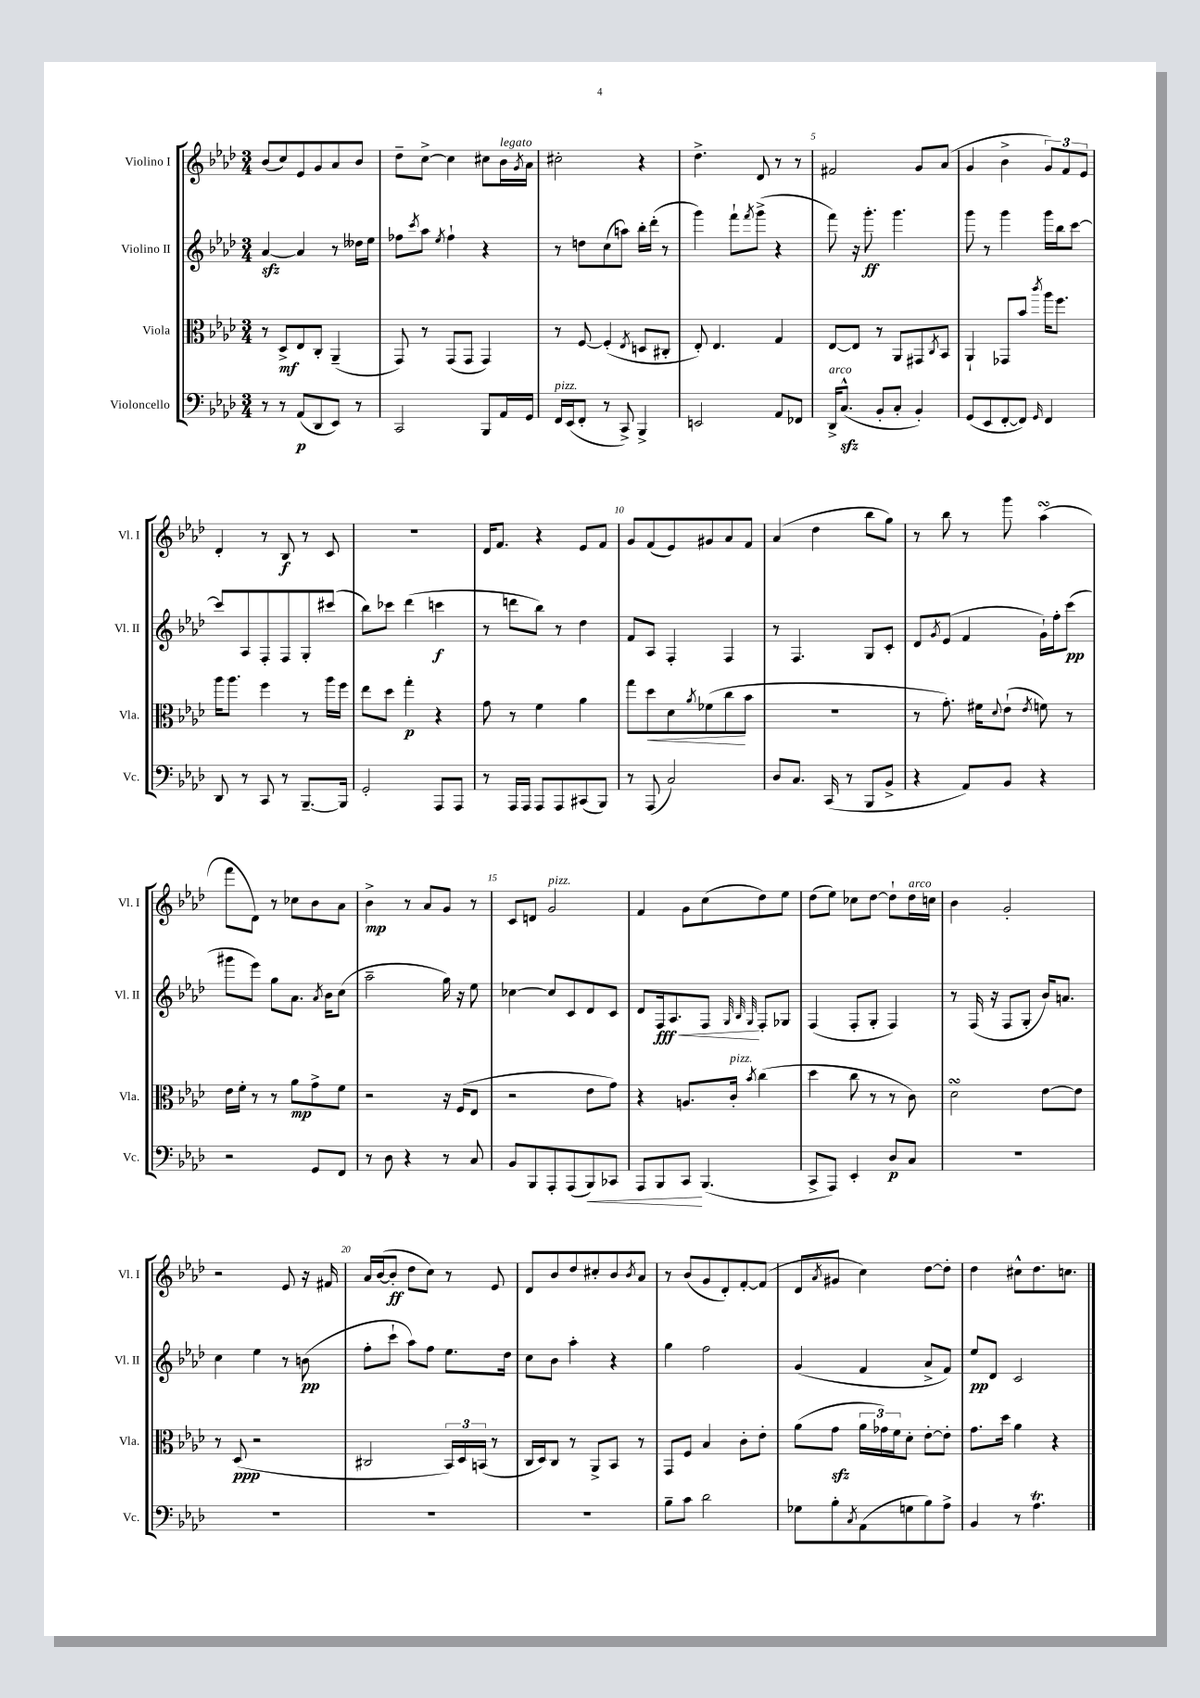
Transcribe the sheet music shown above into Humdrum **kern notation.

**kern	**dynam	**kern	**dynam	**kern	**dynam	**kern	**dynam
*part4	*part4	*part3	*part3	*part2	*part2	*part1	*part1
*staff4	*staff4	*staff3	*staff3	*staff2	*staff2	*staff1	*staff1
*I"Violoncello	*	*I"Viola	*	*I"Violino II	*	*I"Violino I	*
*I'Vc.	*	*I'Vla.	*	*I'Vl. II	*	*I'Vl. I	*
*clefF4	*	*clefC3	*	*clefG2	*	*clefG2	*
*k[b-e-a-d-]	*	*k[b-e-a-d-]	*	*k[b-e-a-d-]	*	*k[b-e-a-d-]	*
*M3/4	*	*M3/4	*	*M3/4	*	*M3/4	*
=1	=1	=1	=1	=1	=1	=1	=1
8r	.	8r	.	[4a-zz/	.	(8b-/L	.
8r	.	8D-^/L	mf	.	.	8cc/)	.
(8AA-/L	p	8E-/	.	4a-/]	.	8e-/	.
8DD-/	.	8C'/J	.	.	.	8g/	.
8EE-/J)	.	(4AA-~/	.	8r	.	8a-/	.
8r	.	.	.	16dd--X\LL	.	8b-/J	.
.	.	.	.	16ee-\JJ	.	.	.
=2	=2	=2	=2	=2	=2	=2	=2
2CC/	.	8GG/)	.	8ff-X\L	.	8dd-~\L	.
.	.	.	.	8qccc/	.	.	.
.	.	8r	.	8aa-\J	.	[8cc^\J	.
.	.	.	.	8qee-/	.	.	.
.	.	(8GG/L	.	4ff-`\	.	4cc\]	.
.	.	8GG/J	.	.	.	.	.
8BBB-/L	.	4GG/)	.	4r	.	8cc#X\L	.
!	!	!	!	!	!	!LO:TX:a:i:t=legato	!
16AA-/L	.	.	.	.	.	16b-\L	.
.	.	.	.	.	.	8qg/	.
16GG/JJ	.	.	.	.	.	16a-\JJ	.
=3	=3	=3	=3	=3	=3	=3	=3
!LO:TX:a:i:t=pizz.	!	!	!	!	!	!	!
16FF/LL	.	8r	.	8r	.	2cc#X'\	.
(16EE-/J	.	.	.	.	.	.	.
8FF'/J	.	[8F/	.	8ddn\L	.	.	.
8r	.	(4F'/]	.	(8cc\	.	.	.
8CC^/)	.	.	.	8aan\J)	.	.	.
.	.	8qE-/	.	.	.	.	.
4BBB-^/	.	8Dn/L	.	16bb-'\LL	.	4r	.
.	.	.	.	(16ddd-'\JJ	.	.	.
.	.	8C#X'/J	.	8r	.	.	.
=4	=4	=4	=4	=4	=4	=4	=4
2EEn/	.	8E-'/)	.	4ggg\)	.	4.dd-^\	.
.	.	4.E-/	.	.	.	.	.
.	.	.	.	8fff`\L	.	.	.
.	.	.	.	8qfff/	.	.	.
.	.	.	.	(8ggg^\J	.	8d-/	.
8AA-/L	.	4G/	.	4r	.	8r	.
8FF-X/J	.	.	.	.	.	8r	.
=5	=5	=5	=5	=5	=5	=5	=5
!LO:TX:a:i:t=arco	!	!	!	!	!	!	!
16DD-^/KL	.	[8E-/L	.	8fff\)	.	2f#X/	.
(8.Czz^^/J	.	.	.	.	.	.	.
.	.	8E-/J]	.	16r	.	.	.
.	.	.	.	8.ggg'\	ff	.	.
8BB-'/L	.	8r	.	.	.	.	.
8C'/J	.	8AA-/L	.	4.ggg\	.	.	.
4BB-'/)	.	8GG#X/	.	.	.	8g/L	.
.	.	8qC/	.	.	.	.	.
.	.	8BB-/J	.	.	.	(8a-/J	.
=6	=6	=6	=6	=6	=6	=6	=6
(8GG/L	.	4AA-`/	.	8ggg\	.	4g/	.
8EE-/	.	.	.	8r	.	.	.
[8FF'/	.	8GG-X/L	.	4ggg\	.	4b-^\	.
8FF/J])	.	8b-/J	.	.	.	.	.
16qqGG/	.	8qccc/	.	.	.	.	.
4FF/	.	16aa-\KL	.	16ggg\LL	.	12g/L)	.
.	.	8.ff\J	.	16bb-\J	.	.	.
.	.	.	.	.	.	12f/	.
.	.	.	.	[8ccc\J	.	.	.
.	.	.	.	.	.	12e-/J	.
!!LO:LB:g=z
=7	=7	=7	=7	=7	=7	=7	=7
8DD-/	.	16aa-\KL	.	8ccc/L]	.	4d-'/	.
.	.	8.aa-\J	.	.	.	.	.
8r	.	.	.	8A-/	.	.	.
8CC/	.	4ff\	.	8F'/	.	8r	.
8r	.	.	.	8F/	.	8B-/	f
[8.BBB-~/L	.	8r	.	8G'/	.	8r	.
.	.	16aa-\LL	.	(8ccc#X/J	.	8c/	.
16BBB-/Jk]	.	16ff\JJ	.	.	.	.	.
=8	=8	=8	=8	=8	=8	=8	=8
2GG'/	.	8ee-\L	.	8bb-\L)	.	2.r	.
.	.	8dd-\J	.	8ccc-X\J	.	.	.
.	.	4gg'\	p	(4ddd-\	.	.	.
8AAA-/L	.	4r	.	4cccn\	f	.	.
8AAA-/J	.	.	.	.	.	.	.
=9	=9	=9	=9	=9	=9	=9	=9
8r	.	8g\	.	8r	.	16d-/KL	.
.	.	.	.	.	.	8.f/J	.
16AAA-/LL	.	8r	.	8dddn\L	.	.	.
16AAA-/JJ	.	.	.	.	.	.	.
8AAA-/L	.	4f\	.	8bb-\J)	.	4r	.
8AAA-/	.	.	.	8r	.	.	.
(8CC#X/	.	4a-\	.	4dd-\	.	8e-/L	.
8BBB-/J)	.	.	.	.	.	8f/J	.
=10	=10	=10	=10	=10	=10	=10	=10
8r	.	8gg\L	.	8f/L	.	8g/L	.
!	!	!	!LO:HP:b	!	!	!	!
(8AAA-/	.	8dd-\	<	8A-/J	.	(8f/	.
2C/)	.	8d-\	.	4F'/	.	8e-/)	.
.	.	8qa-/	.	.	.	.	.
.	.	(8f-X\	.	.	.	8g#X/	.
.	.	8cc\	.	4F/	.	8a-/	.
.	.	8b-\J	[	.	.	8f/J	.
=11	=11	=11	=11	=11	=11	=11	=11
8D-/L	.	2.r	.	8r	.	(4a-/	.
8.C/J	.	.	.	4.F/	.	.	.
.	.	.	.	.	.	4dd-\	.
(16CC/	.	.	.	.	.	.	.
8r	.	.	.	.	.	.	.
8BBB-/L	.	.	.	8G/L	.	8bb-\L	.
8BB-^/J	.	.	.	8c'/J	.	8gg\J)	.
=12	=12	=12	=12	=12	=12	=12	=12
4r	.	8r	.	8d-/L	.	8r	.
.	.	.	.	8qg/	.	.	.
.	.	8.g'\)	.	(8e-/J	.	8bb-\	.
8AA-/L)	.	.	.	4f/	.	8r	.
.	.	16f#X\KL	.	.	.	.	.
.	.	8qqd-/	.	.	.	.	.
8BB-/J	.	(8e-`\J	.	.	.	8ggg\	.
.	.	8qe-/	.	.	.	.	.
4r	.	8fn\)	.	16g`\LL)	.	(4aa-sSSs\	.
.	.	.	.	16ff'\J	.	.	.
.	.	8r	.	(8ccc\J	pp	.	.
!!LO:LB:g=z
=13	=13	=13	=13	=13	=13	=13	=13
2r	.	16e-\LL	.	8ggg#X\L	.	8fff\L	.
.	.	16f'\JJ	.	.	.	.	.
.	.	8r	.	8eee-\J)	.	8d-\J)	.
.	.	8r	.	8gg\L	.	8r	.
.	.	8a-\L	mp	8.a-\J	.	8cc-X\L	.
8GG/L	.	8g^\	.	.	.	8b-\	.
.	.	.	.	8qa-/	.	.	.
.	.	.	.	16b-\KL	.	.	.
8FF/J	.	8f\J	.	(8cc\J	.	8a-\J	.
=14	=14	=14	=14	=14	=14	=14	=14
8r	.	2r	.	2aa-~\	.	4b-^\	mp
8D-\	.	.	.	.	.	.	.
4r	.	.	.	.	.	8r	.
.	.	.	.	.	.	8a-/L	.
8r	.	16r	.	16gg\)	.	8g/J	.
.	.	(16F/KL	.	16r	.	.	.
8C/	.	8E-/J	.	8ee-\	.	8r	.
=15	=15	=15	=15	=15	=15	=15	=15
8BB-/L	.	2r	.	[4cc-X\	.	8c/L	.
8BBB-/	.	.	.	.	.	8dn/J	.
!	!	!	!	!	!	!LO:TX:a:i:t=pizz.	!
8AAA-'/	.	.	.	8cc-/L]	.	2g/	.
(8AAA-/	.	.	.	8c/	.	.	.
!	!LO:HP:b	!	!	!	!	!	!
8BBB-/)	<	8e-\L	.	8d-/	.	.	.
8CC-X/J	.	8g\J)	.	8c/J	.	.	.
=16	=16	=16	=16	=16	=16	=16	=16
8AAA-/L	.	4r	.	8d-/L	.	4f/	.
!	!	!	!	!	!LO:HP:b	!	!
8BBB-/	.	.	.	16F/k	< fff	.	.
.	.	.	.	8.A-/	.	.	.
8CC/J	.	8.An/L	.	.	.	8g\L	.
(4.BBB-/	[	.	.	8F/J	.	(8cc\	.
!	!	!LO:TX:a:i:t=pizz.	!	!	!	!	!
.	.	16c'/Jk	.	.	.	.	.
.	.	.	.	32qqG/	.	.	.
.	.	.	.	32qqB-/	.	.	.
.	.	8qb-/	.	32qqG/	.	.	.
.	.	(4cc\	.	8F'/L	[	8dd-\)	.
.	.	.	.	8G-X/J	.	8ee-\J	.
=17	=17	=17	=17	=17	=17	=17	=17
8CC^/L	.	4dd-\	.	(4F/	.	(8dd-\L	.
8AAA-/J)	.	.	.	.	.	8ee-\J)	.
4EE-'/	.	8cc\	.	8F'/L	.	8cc-X\L	.
.	.	8r	.	8G'/J	.	[8dd-\J	.
8D-/L	p	8r	.	4F/)	.	8dd-`\L]	.
!	!	!	!	!	!	!LO:TX:a:i:t=arco	!
8C/J	.	8c\)	.	.	.	16dd-\L	.
.	.	.	.	.	.	16ccn\JJ	.
=18	=18	=18	=18	=18	=18	=18	=18
2.r	.	2d-sSSs\	.	8r	.	4b-\	.
.	.	.	.	(16F/	.	.	.
.	.	.	.	16r	.	.	.
.	.	.	.	8F/L	.	2g'/	.
.	.	.	.	8G'/J	.	.	.
.	.	[8e-\L	.	16b-/KL)	.	.	.
.	.	.	.	8.an/J	.	.	.
.	.	8e-\J]	.	.	.	.	.
!!LO:LB:g=z
=19	=19	=19	=19	=19	=19	=19	=19
2.r	.	8r	.	4cc\	.	2r	.
.	.	(8D-/	ppp	.	.	.	.
.	.	2r	.	4ee-\	.	.	.
.	.	.	.	8r	.	8e-/	.
.	.	.	.	(8bn\	pp	16r	.
.	.	.	.	.	.	16f#X/	.
=20	=20	=20	=20	=20	=20	=20	=20
2.r	.	2C#X/	.	8ff'\L	.	16a-/LL	.
.	.	.	.	.	.	([16b-/J	.
.	.	.	.	8ccc`\J	.	8b-'/J]	ff
.	.	.	.	8aa-\L)	.	8dd-\L	.
.	.	.	.	8ff\J	.	8cc\J)	.
.	.	24BB-/LL)	.	8.ee-\L	.	8r	.
.	.	24D-/	.	.	.	.	.
.	.	(24BBn/JJ	.	.	.	.	.
.	.	8r	.	.	.	8e-/	.
.	.	.	.	16dd-\Jk	.	.	.
=21	=21	=21	=21	=21	=21	=21	=21
2.r	.	16C/LL	.	8cc\L	.	8d-/L	.
.	.	16D-/J)	.	.	.	.	.
.	.	8C/J	.	8b-\J	.	8b-/	.
.	.	8r	.	4aa-'\	.	8dd-/	.
.	.	8AA-^/L	.	.	.	8cc#X'/	.
.	.	8BB-/J	.	4r	.	8b-/	.
.	.	.	.	.	.	8qb-/	.
.	.	8r	.	.	.	8a-/J	.
=22	=22	=22	=22	=22	=22	=22	=22
8B-~\L	.	8GG/L	.	4gg\	.	8r	.
8c\J	.	8F/J	.	.	.	(8b-/L	.
2d-\	.	4B-/	.	2ff\	.	8g/	.
.	.	.	.	.	.	8d-'/)	.
.	.	8c'\L	.	.	.	[8f'/	.
.	.	8e-'\J	.	.	.	(8f/J]	.
=23	=23	=23	=23	=23	=23	=23	=23
8G-X\L	.	(8a-\L	.	(4g/	.	8d-/L	.
.	.	.	.	.	.	8qa-/	.
8B-'\	.	8gzz\J	.	.	.	8g#X/J	.
8qC/	.	.	.	.	.	.	.
(8AA-\	.	24a-\LL	.	4f/	.	4cc\)	.
.	.	24g-X\)	.	.	.	.	.
.	.	24f\J	.	.	.	.	.
8Gn\	.	8d-'\J	.	.	.	.	.
8B-\)	.	[8e-'\L	.	8a-^/L	.	[8dd-\L	.
8A-^\J	.	8e-'\J]	.	8f/J)	.	8dd-'\J]	.
=24	=24	=24	=24	=24	=24	=24	=24
4BB-/	.	8.g\L	.	8ee-/L	pp	4dd-\	.
.	.	.	.	8d-/J	.	.	.
.	.	16dd-\Jk	.	.	.	.	.
8r	.	4a-\	.	2c/	.	8cc#X^^\L	.
4.A-T\	.	.	.	.	.	8.dd-\	.
.	.	4r	.	.	.	.	.
.	.	.	.	.	.	8.ccn\J	.
==	==	==	==	==	==	==	==
*-	*-	*-	*-	*-	*-	*-	*-
